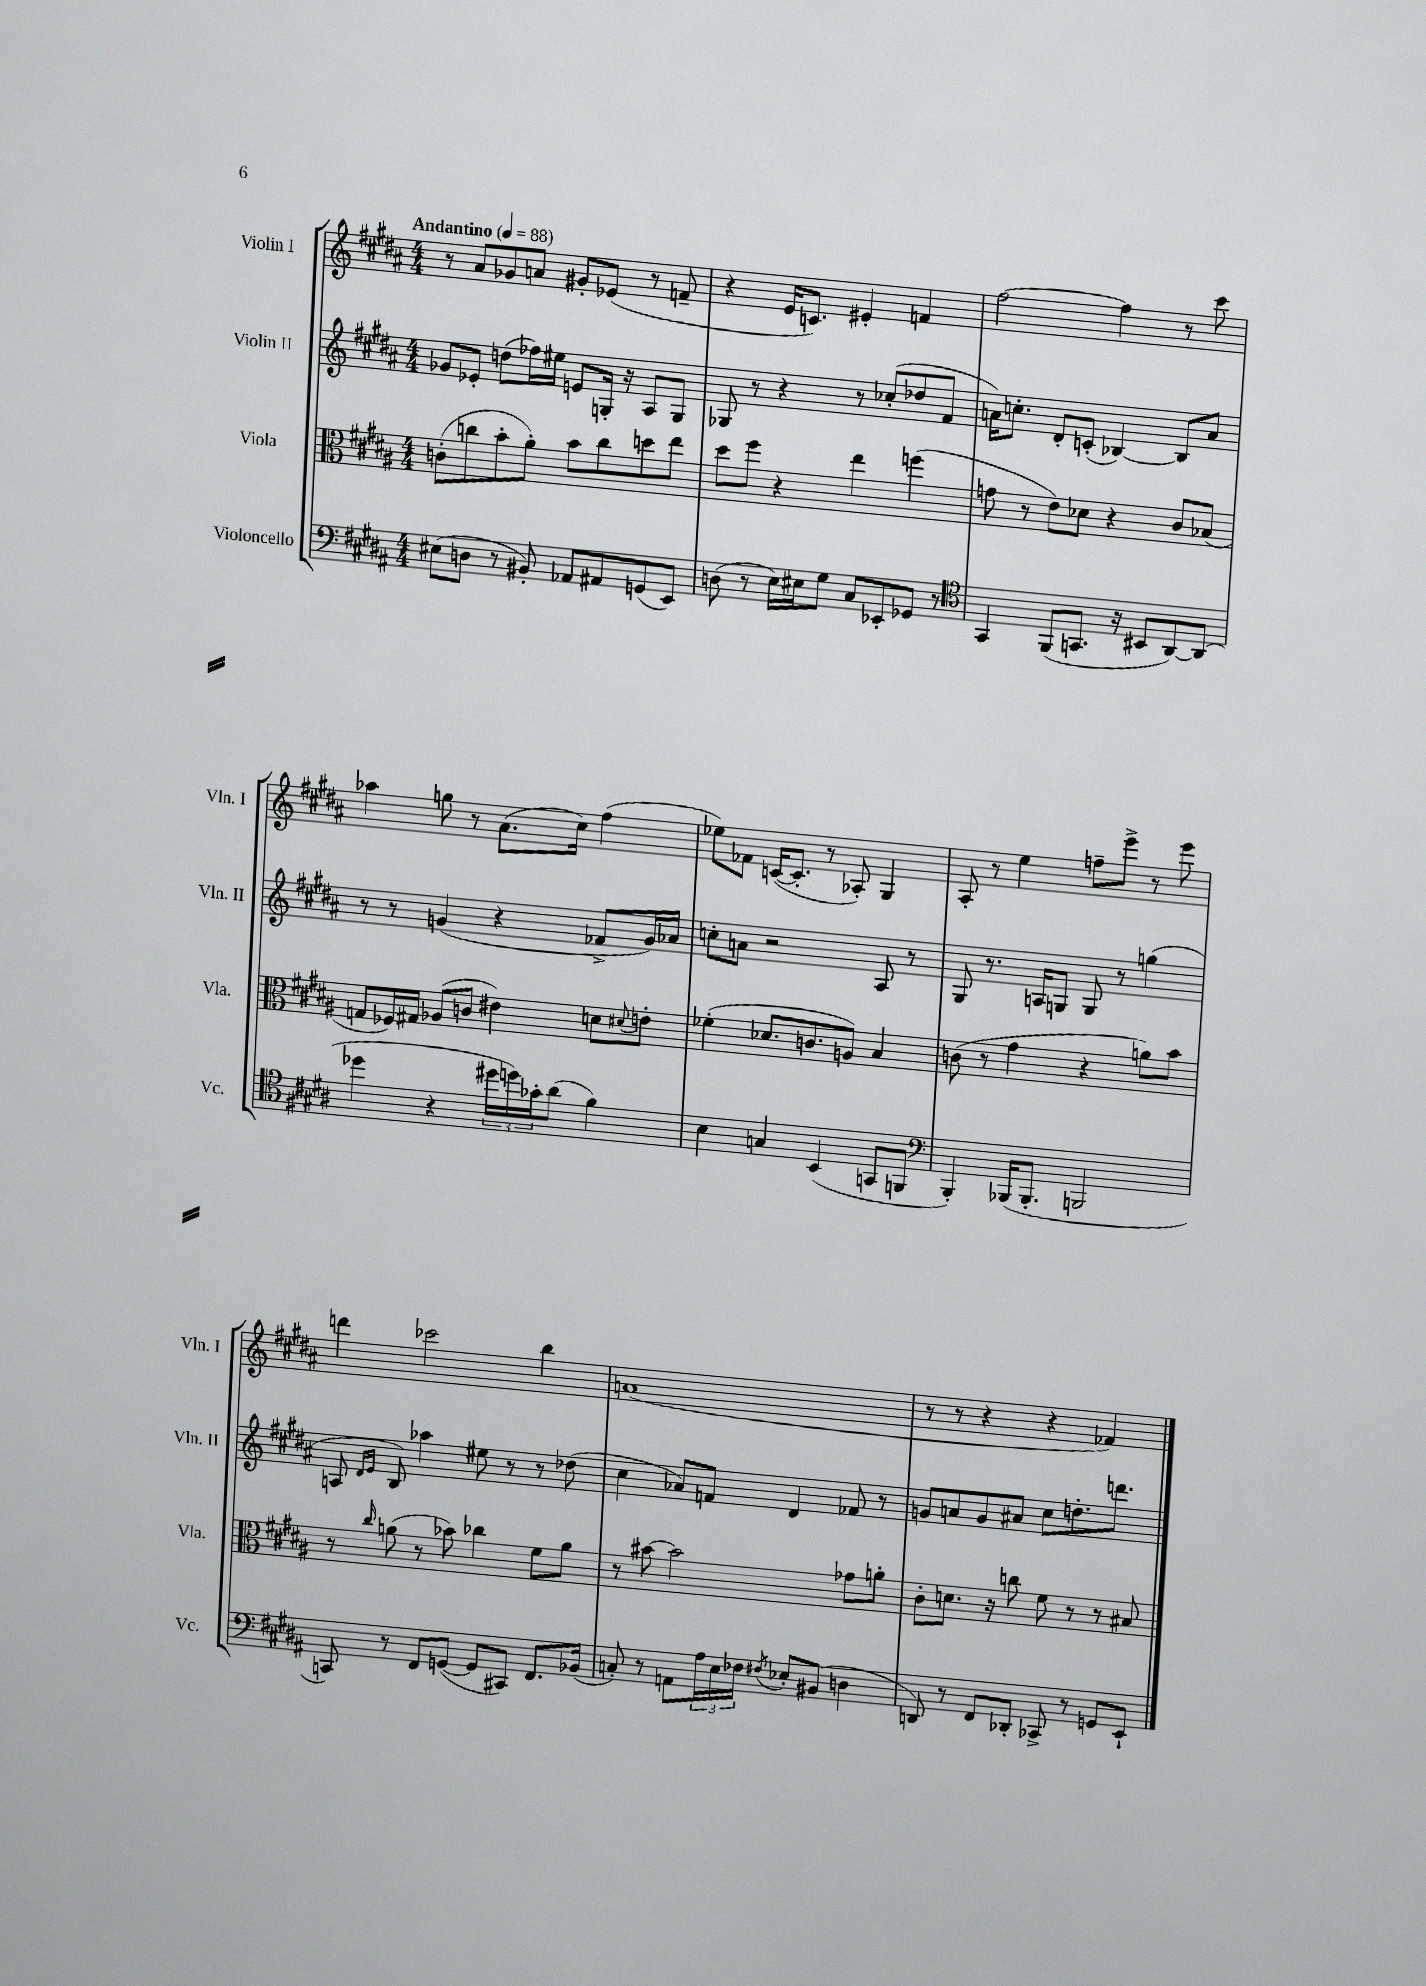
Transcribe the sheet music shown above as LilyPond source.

<<
\new StaffGroup <<
\new Staff = "s0" \with { instrumentName = "Violin I" shortInstrumentName = "Vln. I" } {
    \clef treble \key b \major \numericTimeSignature \time 4/4 \tempo "Andantino" 4 = 88
    r8 ais'8 ges'8 a'8 gis'8-. ees'8( r8 f'8-- |
    r4 e'16 c'8.) eis'4-. f'4 |
    fis''2~ fis''4 r8 cis'''8 |
    aes''4 g''8 r8 ais'8.( cis''16) fis''4( |
    ees''8) fes'8 c'16~( c'8.-. r8 aes8-.) gis4 |
    ais8-. r8 e''4 f''8-- e'''8-> r8 e'''8 |
    d'''4 ces'''2 b''4 |
    a'1( |
    r8 r8 r4 r4 fes'4) \bar "|." |
}
\new Staff = "s1" \with { instrumentName = "Violin II" shortInstrumentName = "Vln. II" } {
    \clef treble \key b \major \numericTimeSignature \time 4/4
    ges'8 ees'8-. d''8( fes''16) eis''16 e'8 g16-. r16 ais8 g8 |
    ges8 r8 r4 r8 ces''8-.( des''8 fis'8 |
    a'16) c''8.-. dis'8-. c'8-.( bes4~) bes8 a'8 |
    r8 r8 g'4( r4 fes'8-> g'16) aes'16 |
    c''8-. a'8 r2 ais8 r8 |
    gis8 r8. a16 g8 g8 r8 g''4( |
    a8 \grace { dis'16 e'16 } b8) aes''4 eis''8 r8 r8 des''8( |
    cis''4 aes'8) f'8 dis'4 fes'8 r8 |
    g'8 a'8 g'8 ais'8 cis''8 d''8.-. d'''8. \bar "|." |
}
\new Staff = "s2" \with { instrumentName = "Viola" shortInstrumentName = "Vla." } {
    \clef alto \key b \major \numericTimeSignature \time 4/4
    c'8-.( c''8 b'8-. ais'8-.) b'8 c''8 d''8 e''8 |
    dis''8 fis''8 r4 e''4 f''4( |
    g'8 r8 e'8) des'8 r4 cis'8 bes8( |
    g8 fes16) gis16 aes8( c'8 eis'4) d'8 \appoggiatura { dis'8 } e'8-. |
    fes'4-.( des'8. c'8. a8) b4 |
    c'8( r8 gis'4 r4 a'8) b'8 |
    r8 \grace { cis''16 } a'8( r8 bes'8) ces''4 fis'8 a'8 |
    r8 bis'8~ bis'2 ges'8 a'8-. |
    cis'8-. d'8. r16 c''8 fis'8 r8 r8 bis8 \bar "|." |
}
\new Staff = "s3" \with { instrumentName = "Violoncello" shortInstrumentName = "Vc." } {
    \clef bass \key b \major \numericTimeSignature \time 4/4
    eis8( d8 r8 bis,8-.) aes,8 ais,8 g,8( e,8) |
    d8( r8 e16) eis16 gis8 cis8 ees,8-. ges,8 r8 |
    \clef tenor gis,4 fis,8( g,8. r16 bis,8 ais,8~) ais,8( |
    des''4 r4 \tuplet 3/2 { dis''16 d''16) ges'16-. } ais'8( fis'4) |
    b4 g4 b,4( g,8 f,8 |
    \clef bass b,,4-.) bes,,16( bes,,8.-. b,,2 |
    c,8) r8 fis,8 g,8~( g,8 cis,8) fis,8. bes,16( |
    c8-.) r8 a,8 \tuplet 3/2 { ais16 e16 fes16 } \acciaccatura { fis8 } ees8-. bis,8( d4 |
    d,8) r8 fis,8 des,8-. ces,8-> r8 g,8 e,8-! \bar "|." |
}
>>
>>
\layout { \context { \Score \remove "Bar_number_engraver" } }
